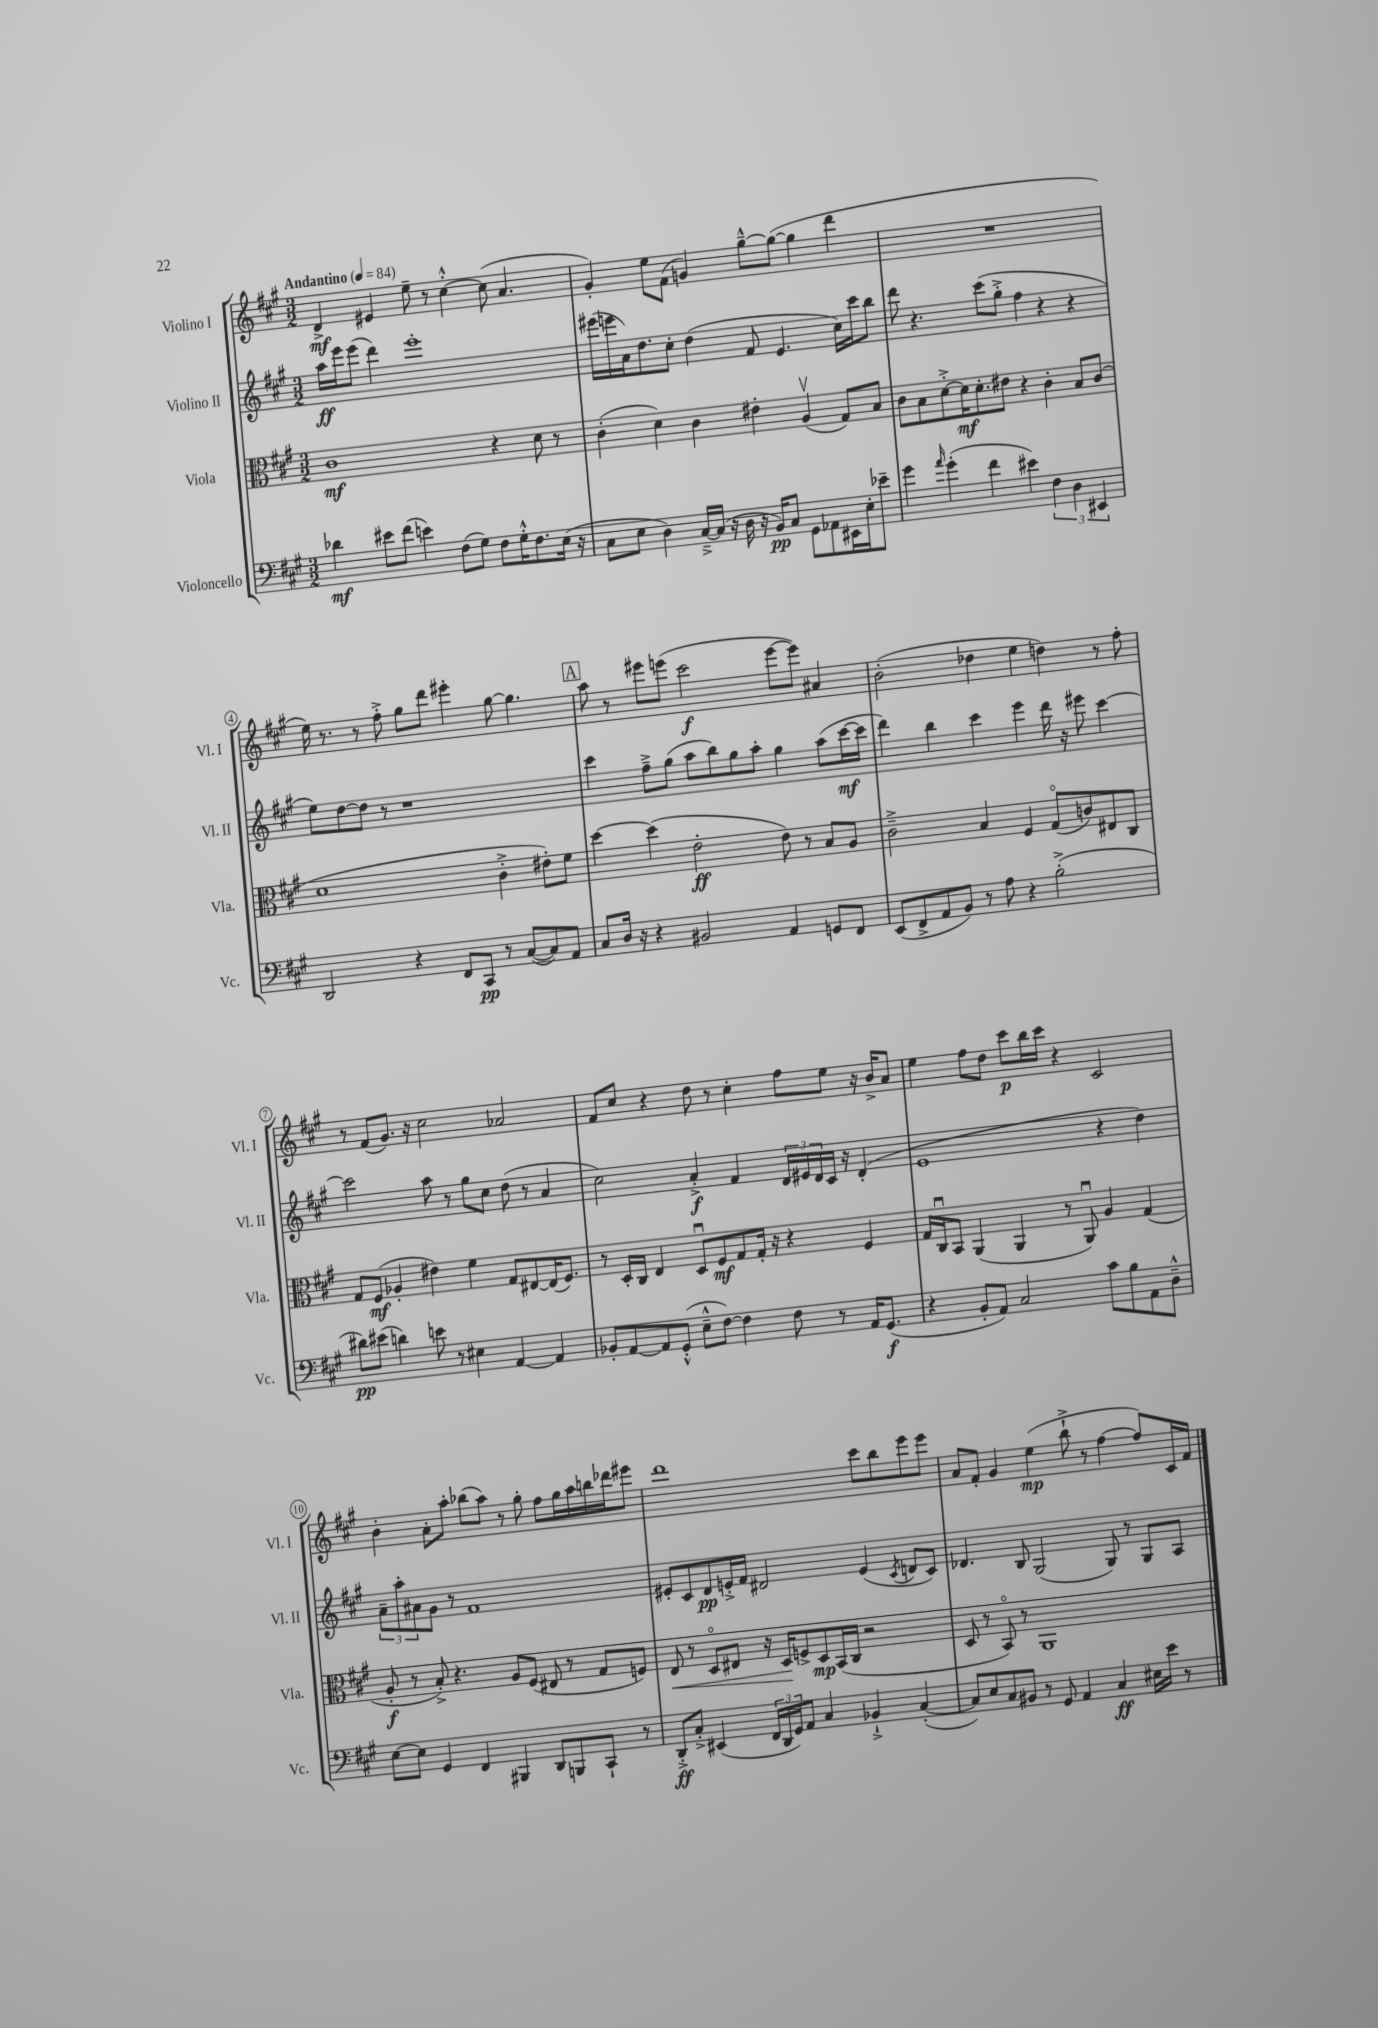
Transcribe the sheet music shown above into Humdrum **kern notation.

**kern	**kern	**kern	**kern
*staff4	*staff3	*staff2	*staff1
*clefF4	*clefC3	*clefG2	*clefG2
*k[f#c#g#]	*k[f#c#g#]	*k[f#c#g#]	*k[f#c#g#]
*M3/2	*M3/2	*M3/2	*M3/2
*MM84	*MM84	*MM84	*MM84
4d-	1c#	16aa	4d^
.	.	16eee	.
.	.	(8eee	.
8e#	.	4ddd)	4e#
(8f#	.	.	.
4e)	.	1eee'	8ee~
.	.	.	8r
(8F#	.	.	[4cc#'^^
8G#)	.	.	.
8F#	4r	.	(8cc#]
16G#'^^	.	.	4.a
8.F#	.	.	.
.	8d	.	.
(16E	8r	.	.
16r	.	.	.
=	=	=	=
8C#	(4c#'	(16eee#	4g#')
.	.	16eee	.
8E	.	16a)	.
.	.	8.dd	.
4D)	4d)	.	8ee
.	.	8cc#'	(8f#
[16C#~^	4c#	(4dd	4g)
(16C#]	.	.	.
16r	.	.	.
16D	.	.	.
16r	4e#'	8f#	[8gg#~^^
16BB)	.	.	.
8C#	.	4.e	(8gg#_
8GG#	(4Av	.	4gg#]
8AA-	.	.	.
16EE#	8G#)	16cc#)	4ddd
16E'	.	16ccc#	.
8e-~	8B	8bb	.
=	=	=	=
4g#	8c#	8ddd	1.r
.	8B	4.r	.
16qqa	.	.	.
(4g#'	[8d'^	.	.
.	16d]	.	.
.	8.d'	.	.
4f#	.	(8ccc#	.
.	8e#	8gg#'^	.
4e#)	4r	4ff#	.
6F#	4c#'	4r	.
6D	.	.	.
.	8B	4r	.
6EE#	.	.	.
.	(8c#	.	.
=	=	=	=
2DD	1d	8ee)	16ee)
.	.	.	8.r
.	.	[8dd	.
.	.	8dd]	8r
.	.	8r	8ff#'^
4r	.	1r	8gg#
.	.	.	8ddd
8FF#	.	.	4eee#'
8CC#	.	.	.
8r	4c#'^	.	[8gg#
([8C#	.	.	4.gg#]
8C#])	8e#')	.	.
8AA	8f#	.	.
=	=	=	=
8C#	[4dd	4ccc#	8aa
16D	.	.	8r
16r	.	.	.
4r	(4dd]	8ff#~^	8eee#
.	.	(8gg#	(8eee
2BB#	2e'	8aa	2ccc#
.	.	8bb)	.
.	.	8gg#	.
.	.	8aa'	.
4AA	8e)	4gg#	[8eee
.	8r	.	8eee])
8GG	8B	(8aa	4a#
8FF#	8A	[16ccc#	.
.	.	16ccc#]	.
=	=	=	=
(8EE	2c#~^	4ddd)	(2b'
8FF#^	.	.	.
8AA	.	4bb	.
8BB)	.	.	.
8r	4B	4ccc#	4dd-
8A	.	.	.
4r	4F#	4eee	4ee
(2B'^	(8G#o	16ddd	4dd)
.	.	16r	.
.	8c)	8eee#	.
.	8E#	[4ccc#	8r
.	8C#	.	8ff#'
=	=	=	=
8d#)	8G#	2ccc#]	8r
(8e#	(8F#	.	(8f#
4d)	4A-'	.	8.g#)
.	.	.	16r
8e	4e#)	8aa	2cc#
8r	.	8r	.
4E#	4f#	8gg#	.
.	.	8cc#	.
[4AA	8G#	(8dd	2a-
.	[8E#	8r	.
4AA]	(16E#]	4a	.
.	8.F#)	.	.
=	=	=	=
8BB-'	8r	2cc#)	8f#
[8AA	16D'	.	8cc#
.	16C#	.	.
8AA]	4E	.	4r
(8GG#'^^	.	.	.
8E~^^	8Du	4a'^	8dd
[8F#)	8F#	.	8r
4F#]	8G#	4f#	4cc#'
.	16G#'	.	.
.	16r	.	.
8F#	4r	24d	8ff#
.	.	24e#	.
.	.	24d	.
8r	.	16c#	8ee
.	.	16r	.
16AA	4F#	(4d'	16r
(8.GG#	.	.	16b^
.	.	.	8a
=	=	=	=
4r	16G#	1e	4ee
.	16C#u	.	.
.	8BB	.	.
8BB'	(4AA	.	8ff#
8AA)	.	.	8dd
2C#	4AA	.	8ccc#
.	.	.	16bb
.	.	.	16ccc#
.	8r	.	4r
.	8AAu)	.	.
8c#	4A	4r	2c#
8B	.	.	.
8AA	(4G#	4dd)	.
8D~^^	.	.	.
=	=	=	=
[8E	8A'	12a~	4b'
.	.	12aa'	.
8E]	8r	.	.
.	.	12a#	.
4GG#	8B'^)	8g#	8a'
.	4.r	8r	8aa'
4FF#	.	1f#	(8bb-
.	.	.	8aa)
4BBB#	8A	.	8r
.	(8F#	.	8gg#'
8DD	8E#	.	8ff#
8BBB	8r	.	16gg#
.	.	.	16aa
8CC#`	8G#	.	16bb
.	.	.	16ddd-
8r	8F)	.	8eee#
=	=	=	=
8DD'^	8E	8e#'	1ddd
8C#'^	8r	8c#	.
(4EE#	8Do	8d	.
.	8E#	16e'^	.
.	.	16f#	.
24FF#	16r	2d#	.
24DD	.	.	.
.	16D	.	.
24GG#)	.	.	.
8AA	8F^	.	.
4C#	8D	.	.
.	(16BB	.	.
.	16C#	.	.
4BB-`^	2r	(4e	8ccc#
.	.	.	8bb
.	.	8qc#	.
([4C#'	.	8d	8eee
.	.	8c#)	8eee
=	=	=	=
8C#])	8D	4.d-	8a
8E	8r	.	8f#'
8C#	8BBo)	.	4g#
8BB#	8r	8B	.
8r	1AA	(2G#	(4ee
8GG#	.	.	.
4AA	.	.	8bb`^
.	.	.	8r
4C#	.	8G#)	[4ff#
.	.	8r	.
16E#	.	8G#	8ff#])
16e	.	.	.
8r	.	8A	16c#
.	.	.	16f#
==	==	==	==
*-	*-	*-	*-
